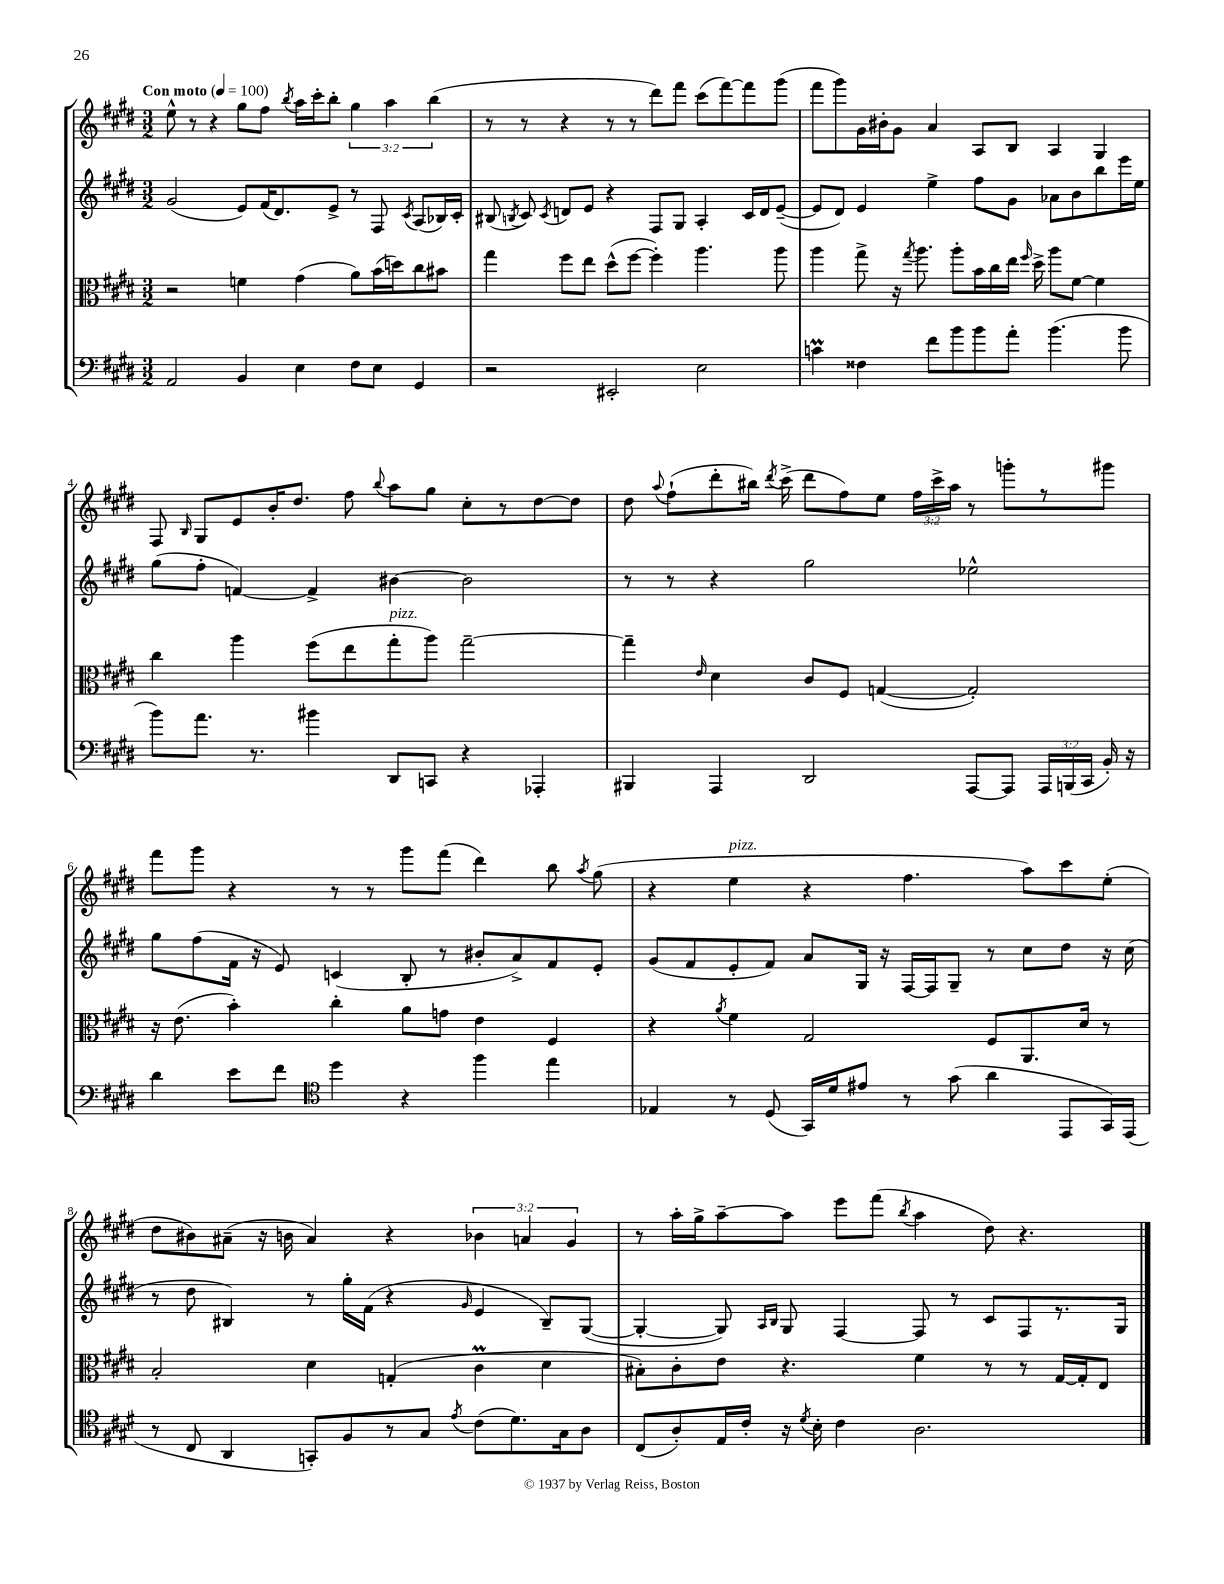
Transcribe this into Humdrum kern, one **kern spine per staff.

**kern	**kern	**kern	**kern
*part4	*part3	*part2	*part1
*staff4	*staff3	*staff2	*staff1
*clefF4	*clefC3	*clefG2	*clefG2
*k[f#c#g#d#]	*k[f#c#g#d#]	*k[f#c#g#d#]	*k[f#c#g#d#]
*M3/2	*M3/2	*M3/2	*M3/2
*MM100	*MM100	*MM100	*MM100
=1	=1	=1	=1
!	!	!	!LO:TX:a:B:t=Con moto
2AA/	2r	(2g#/	8ee^^\
.	.	.	8r
.	.	.	4r
4BB/	4fn\	8e/L)	8gg#\L
.	.	(16f#/K	8ff#\J
.	.	8.d#/)	.
.	.	.	8qbb/
4E\	(4g#\	.	16aa\LL
.	.	.	16ccc#'\J
.	.	8e^/J	8bb'\J
8F#\L	8a\L)	8r	6gg#\
8E\J	(16b\L	8F#/	.
.	.	.	6aa\
.	16ddn\J)	.	.
.	.	8qc#/	.
4GG#/	8cc#\	(8A/L	.
.	.	.	(6bb\
.	8b#X\J	16B-X/L)	.
.	.	16c#'/JJ	.
=2	=2	=2	=2
2r	4gg#\	(8B#X/	8r
.	.	8qBn/	.
.	.	8c#/)	8r
.	.	8qc#/	.
.	8ff#\L	8dn/L	4r
.	8ee\J	8e/J	.
2EE#X'/	(8dd#^^\L	4r	8r
.	[8ff#\J	.	8r
.	4ff#'\])	8F#/L	8ddd#\L)
.	.	8G#/J	8fff#\J
2E\	4.aa\	4A'/	(8ccc#\L
.	.	.	[8fff#\)
.	.	16c#/LL	8fff#\]
.	.	16d/J	.
.	8aa\	([8e~/J	(8ggg#\J
=3	=3	=3	=3
4cnM\	4aa\	8e/L]	8fff#\L
.	.	8d#/J)	8ggg#\)
4F##X\	8gg#^\	4e/	16g#\L
.	.	.	16b#X'\J
.	16r	.	8g#\J
.	8qgg#/	.	.
.	8.aa\	.	.
8f#\L	.	4ee^\	4a/
8b\	8aa'\L	.	.
8b\	16b\L	8ff#\L	8A/L
.	16cc#\	.	.
8a'\J	16ee\JJ	8g#\J	8B/J
.	16qqff#/	.	.
.	16dd#^\	.	.
(4.b\	8aa\L	8a-X\L	4A/
.	[8f#\J	8b\	.
.	4f#\]	8bb\	4G#/
8b\	.	16eee\L	.
.	.	16ee\JJ	.
!!LO:LB:g=z
=4	=4	=4	=4
8b\L)	4cc#\	(8gg#\L	8F#/
.	.	.	16qqB/
8.a\J	.	8ff#'\J	8G#/L
.	4aa\	[4fn/)	8e/
8.r	.	.	.
.	.	.	16b'/K
.	.	.	8.dd#/J
4b#X\	(8ff#\L	4f^/]	.
.	8ee\	.	8ff#\
.	.	.	8qqbb/
!	!LO:TX:a:i:t=pizz.	!	!
8DD#/L	8gg#'\	[4b#X\	8aa\L
8CCn/J	8aa\J)	.	8gg#\J
4r	[2gg#~\	2b#\]	8cc#'\L
.	.	.	8r
4AAA-X'/	.	.	[8dd#\
.	.	.	8dd#\J]
=5	=5	=5	=5
4BBB#X/	4gg#~\]	8r	8dd#\
.	.	.	8qqaa/
.	.	8r	(8ff#`\L
.	16qqe/	.	.
4AAA/	4d#\	4r	8ddd#'\
.	.	.	16bb#X\Jk)
.	.	.	8qddd#/
.	.	.	(16ccc#^\
2DD#/	8c#/L	2gg#\	8ddd#\L
.	8F#/J	.	8ff#\)
.	([4Gn/	.	8ee\J
.	.	.	24ff#\LL
.	.	.	24ccc#^\
.	.	.	24aa\JJ
[8AAA/L	2G'/])	2ee-X^^\	8r
8AAA/J]	.	.	8gggn'\L
24AAA/LL	.	.	8r
(24BBBn/	.	.	.
24CC#/JJ	.	.	.
16BB'/)	.	.	8ggg#X\J
16r	.	.	.
!!LO:LB:g=z
=6	=6	=6	=6
4d#\	16r	8gg#\L	8fff#\L
.	(8.e\	.	.
.	.	(8ff#\	8ggg#\J
8e\L	4b'\)	16f#\Jk	4r
.	.	16r	.
8f#\J	.	8e/)	.
*clefC4	*	*	*
4dd#\	4cc#'\	(4cn/	8r
.	.	.	8r
4r	8a\L	8B'/	8ggg#\L
.	8gn\J	8r	(8fff#\J
4ff#\	4e\	8b#X'/L	4ddd#\)
.	.	8a^/)	.
4ee\	4F#/	8f#/	8bb\
.	.	.	8qaa/
.	.	8e'/J	(8gg#\
=7	=7	=7	=7
4E-X/	4r	(8g#/L	4r
.	.	8f#/	.
.	8qa/	.	.
!	!	!	!LO:TX:a:i:t=pizz.
8r	4f#\	8e'/	4ee\
(8D#/	.	8f#/J)	.
16GG#/LL)	2G#/	8a/L	4r
16d#/J	.	.	.
8e#X/J	.	16G#/Jk	.
.	.	16r	.
8r	.	[16F#/LL	4.ff#\
.	.	16F#/J]	.
(8g#\	.	8G#~/J	.
4a\	8F#/L	8r	.
.	8.AA/	8cc#\L	8aa\L)
8EE/L	.	8dd#\J	8ccc#\
.	16d#/Jk	.	.
16GG#/L)	8r	16r	(8ee'\J
(16EE/JJ	.	(16cc#\	.
!!LO:LB:g=z
=8	=8	=8	=8
8r	2B'/	8r	8dd#\L
8C#/	.	8dd#\	8b#X\)
4AA/	.	4B#X/)	(8a#X~\J
.	.	.	16r
.	.	.	16bn\
8GGn'/L)	4d#\	8r	4a#/)
8F#/	.	16gg#'\LL	.
.	.	(16f#\JJ	.
8r	(4Gn'/	4r	4r
8G#/J	.	.	.
8qe/	.	16qqg#/	.
(8c#\L	4c#M\	4e/	6b-X\
8.d#\)	.	.	.
.	.	.	6an/
.	4d#\	8B#~/L)	.
16G#\k	.	.	.
.	.	.	6g#/
8A\J	.	([8G#/J	.
=9	=9	=9	=9
(8C#/L	8B#X'\L)	4G#'/_	8r
8A'/)	8c#'\	.	16aa'\LL
.	.	.	16gg#^\J
16E/L	8e\J	8G#/])	[8aa~\
16c#'/JJ	.	.	.
.	.	16qqA/LL	.
.	.	16qqB/JJ	.
16r	4.r	8G#/	8aa\J]
8qd#/	.	.	.
16B'\	.	.	.
4c#\	.	[4F#/	8eee\L
.	.	.	(8fff#\J
.	.	.	8qbb/
2.A\	4f#\	8F#/]	4aa\
.	.	8r	.
.	8r	8c#/L	8dd#\)
.	8r	8F#/	4.r
.	[16G#/LL	8.r	.
.	16G#'/J]	.	.
.	8E/J	.	.
.	.	16G#/Jk	.
==	==	==	==
*-	*-	*-	*-
